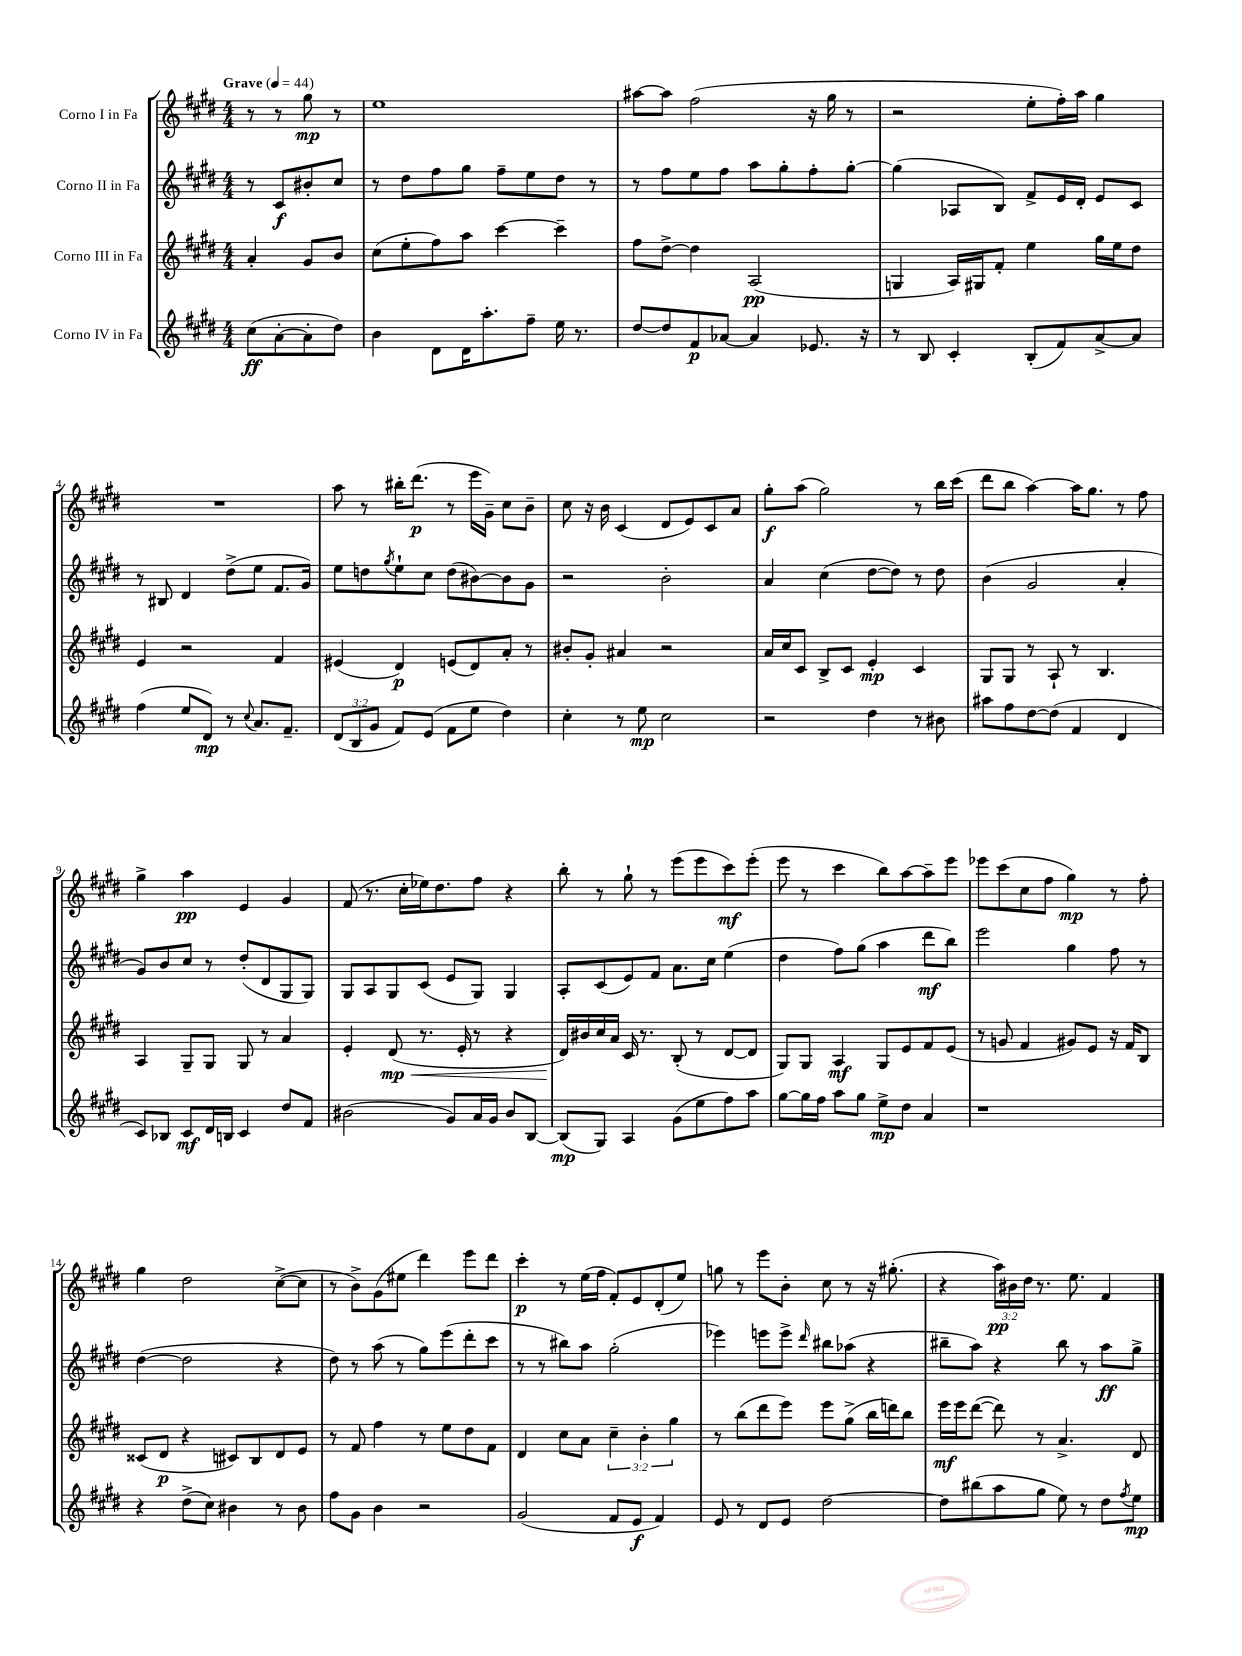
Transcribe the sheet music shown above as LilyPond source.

<<
\new StaffGroup <<
\new Staff = "s0" \with { instrumentName = "Corno I in Fa" } {
    \clef treble \key e \major \numericTimeSignature \time 4/4 \override Staff.TupletNumber.text = #tuplet-number::calc-fraction-text \partial 2 \tempo "Grave" 4 = 44
    r8 r8 gis''8\mp r8 |
    e''1 |
    ais''8~ ais''8 fis''2( r16 gis''16 r8 |
    r2 e''8-. fis''16-.) a''16 gis''4 |
    R1 |
    a''8 r8 bis''16-. dis'''8.\p( r8 e'''16 gis'16--) cis''8 b'8-- |
    cis''8 r16 b'16 cis'4( dis'8 e'8) cis'8 a'8 |
    gis''8-.\f a''8( gis''2) r8 b''16 cis'''16( |
    dis'''8 b''8 a''4~) a''16 gis''8. r8 fis''8 |
    gis''4-> a''4\pp e'4 gis'4 |
    fis'8( r8. cis''16-. ees''16) dis''8. fis''8 r4 |
    b''8-. r8 gis''8-! r8 e'''8( e'''8 cis'''8\mf) e'''8-.( |
    e'''8 r8 cis'''4 b''8) a''8~ a''8-- e'''8 |
    ees'''8 cis'''8( cis''8 fis''8 gis''4\mp) r8 fis''8-. |
    gis''4 dis''2 cis''8~->( cis''8 |
    r8 b'8->) gis'8( eis''8 dis'''4) e'''8 dis'''8 |
    cis'''4-.\p r8 e''16( fis''16 fis'8-.) e'8 dis'8-.( e''8) |
    g''8 r8 e'''8 b'8-. cis''8 r8 r16 gis''8.-.( |
    r4 \tuplet 3/2 { a''16\pp) bis'16 dis''16 } r8. e''8. fis'4 \bar "|." |
}
\new Staff = "s1" \with { instrumentName = "Corno II in Fa" } {
    \clef treble \key e \major \numericTimeSignature \time 4/4 \partial 2
    r8 cis'8\f bis'8-. cis''8 |
    r8 dis''8 fis''8 gis''8 fis''8-- e''8 dis''8 r8 |
    r8 fis''8 e''8 fis''8 a''8 gis''8-. fis''8-. gis''8~-. |
    gis''4( aes8 b8) fis'8-> e'16 dis'16-. e'8 cis'8 |
    r8 bis8 dis'4 dis''8->( e''8 fis'8. gis'16) |
    e''8 d''8 \acciaccatura { gis''8 } e''8-! cis''8 d''8( bis'8~) bis'8 gis'8 |
    r2 b'2-. |
    a'4 cis''4( dis''8~ dis''8) r8 dis''8 |
    b'4( gis'2 a'4-. |
    gis'8) b'8 cis''8 r8 dis''8-.( dis'8 gis8 gis8) |
    gis8 a8 gis8 cis'8( e'8 gis8) gis4 |
    a8-. cis'8( e'8) fis'8 a'8. cis''16 e''4( |
    dis''4 fis''8) gis''8( a''4 dis'''8\mf b''8) |
    e'''2 gis''4 fis''8 r8 |
    dis''4~( dis''2 r4 |
    dis''8) r8 a''8( r8 gis''8) e'''8( dis'''8-. cis'''8 |
    r8 r8 bis''8) a''8 gis''2-.( |
    ees'''4) e'''8 e'''8-> \grace { dis'''16 } bis''8 aes''8( r4 |
    bis''8-- a''8) r4 bis''8 r8 a''8\ff gis''8-> \bar "|." |
}
\new Staff = "s2" \with { instrumentName = "Corno III in Fa" } {
    \clef treble \key e \major \numericTimeSignature \time 4/4 \override Staff.TupletNumber.text = #tuplet-number::calc-fraction-text \partial 2
    a'4-. gis'8 b'8 |
    cis''8( e''8-. fis''8) a''8 cis'''4~ cis'''4-- |
    fis''8 dis''8~-> dis''4 a2\pp( |
    g4 a16) gis16 fis'8-. e''4 gis''16 e''16 dis''8 |
    e'4 r2 fis'4 |
    eis'4( dis'4\p) e'8( dis'8) a'8-. r8 |
    bis'8-. gis'8-. ais'4 r2 |
    a'16 cis''16 cis'8 b8-> cis'8 e'4-.\mp cis'4 |
    gis8 gis8 r8 a8-! r8 b4. |
    a4 gis8-- gis8 gis8 r8 a'4 |
    e'4-. dis'8\mp\<( r8. e'16-. r8 r4 |
    dis'16\!) bis'16 cis''16 a'16 cis'16 r8. b8-.( r8 dis'8~ dis'8 |
    gis8) gis8 a4\mf gis8 e'8 fis'8 e'8( |
    r8 g'8 fis'4 gis'8) e'8 r16 fis'16 b8 |
    cisis'8( dis'8\p r4 cis'8) b8 dis'8 e'8 |
    r8 fis'8 fis''4 r8 e''8 dis''8 fis'8 |
    dis'4 cis''8 a'8 \tuplet 3/2 { cis''4-- b'4-. gis''4 } |
    r8 b''8( dis'''8 e'''8) e'''8 gis''8->( b''16 d'''16) b''8 |
    e'''16\mf e'''16 dis'''8~( dis'''8) r8 a'4.-> dis'8 \bar "|." |
}
\new Staff = "s3" \with { instrumentName = "Corno IV in Fa" } {
    \clef treble \key e \major \numericTimeSignature \time 4/4 \override Staff.TupletNumber.text = #tuplet-number::calc-fraction-text \partial 2
    cis''8\ff( a'8~-. a'8-. dis''8) |
    b'4 dis'8 dis'16 a''8.-. fis''8-- e''16 r8. |
    dis''8~ dis''8 fis'8\p aes'8~ aes'4 ees'8. r16 |
    r8 b8 cis'4-. b8-.( fis'8) a'8~-> a'8 |
    fis''4( e''8 dis'8\mp) r8 \appoggiatura { cis''8 } a'8. fis'8.-- |
    \tuplet 3/2 { dis'8( b8 gis'8 } fis'8) e'8( fis'8 e''8 dis''4) |
    cis''4-. r8 e''8\mp cis''2 |
    r2 dis''4 r8 bis'8 |
    ais''8 fis''8 dis''8~ dis''8( fis'4 dis'4 |
    cis'8) bes8 cis'8\mf dis'16 b16 cis'4 dis''8 fis'8 |
    bis'2( gis'8) a'16 gis'16 bis'8 b8~ |
    b8\mp( gis8) a4 gis'8( e''8 fis''8) a''8 |
    gis''8~ gis''16 fis''16 a''8 gis''8 e''8->\mp dis''8 a'4 |
    r1 |
    r4 dis''8->( cis''8) bis'4 r8 bis'8 |
    fis''8 gis'8 b'4 r2 |
    gis'2( fis'8 e'8\f fis'4) |
    e'8 r8 dis'8 e'8 dis''2~ |
    dis''8 bis''8( a''8 gis''8 e''8) r8 dis''8 \acciaccatura { fis''8 } e''8\mp \bar "|." |
}
>>
>>
